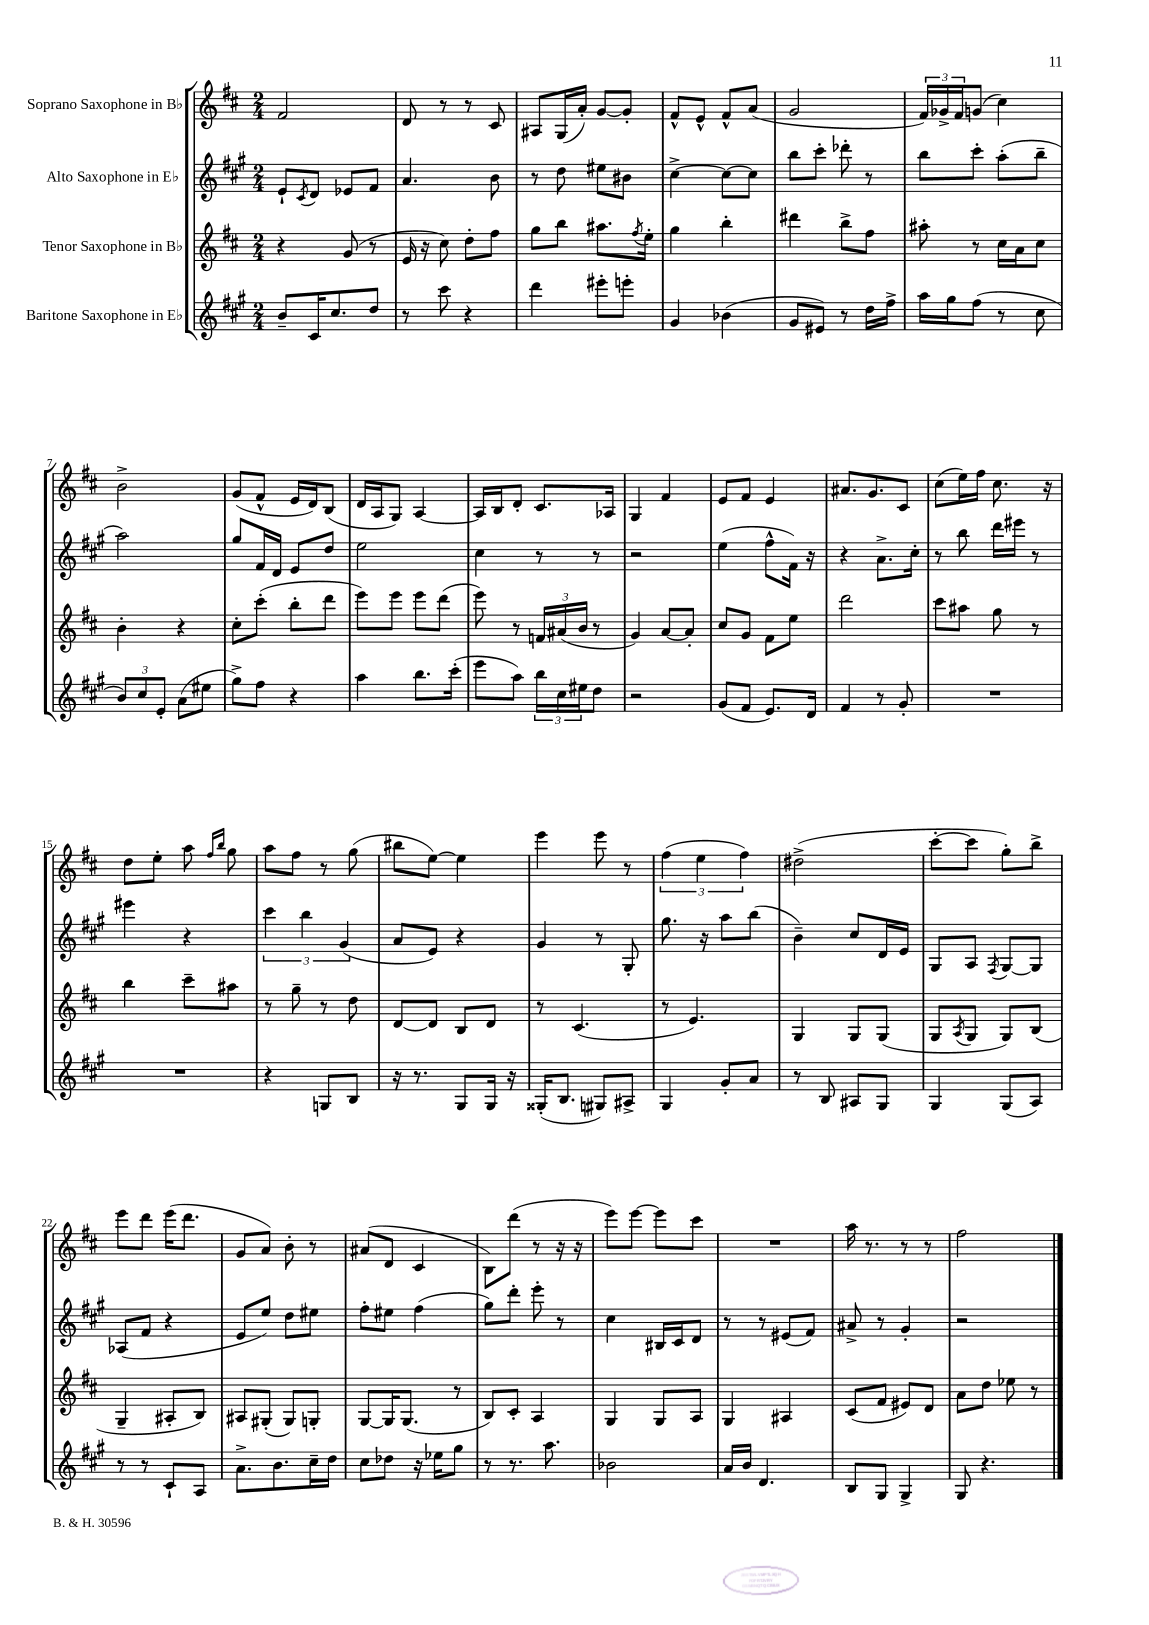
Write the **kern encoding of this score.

**kern	**kern	**kern	**kern
*staff4	*staff3	*staff2	*staff1
*clefG2	*clefG2	*clefG2	*clefG2
*k[f#c#g#]	*k[f#c#]	*k[f#c#g#]	*k[f#c#]
*M2/4	*M2/4	*M2/4	*M2/4
8b~	4r	8e`	2f#
.	.	8qc#	.
16c#	.	8d	.
8.cc#	.	.	.
.	(8g	8e-	.
8dd	8r	8f#	.
=	=	=	=
8r	16e	4.a	8d
.	16r	.	.
8ccc#	8cc#)	.	8r
4r	8dd'	.	8r
.	8ff#	8b	8c#
=	=	=	=
4ddd	8gg	8r	8A#
.	8bb	8dd	(16G
.	.	.	16a')
8eee#'	8.aa#	8ee#	[8g
8eee'	.	8b#	8g']
.	8qff#	.	.
.	16ee'	.	.
=	=	=	=
4g#	4gg	[4cc#^	8f#^^
.	.	.	8e^^
(4b-	4bb'	8cc#_	8f#^^
.	.	8cc#]	(8a
=	=	=	=
8g#	4ddd#	8bb	2g
8e#)	.	8ccc#'	.
8r	8bb^	8ddd-'	.
16dd	8ff#	8r	.
16ff#^	.	.	.
=	=	=	=
16aa	8aa#'	8bb	24f#)
.	.	.	24g-^
16gg#	.	.	.
.	.	.	24f#
(8ff#	8r	8ccc#'	(8g
8r	16cc#	(8aa'	4cc#)
.	16a	.	.
8cc#	8cc#	8bb~	.
=	=	=	=
12b)	4b'	2aa)	2b^
12cc#	.	.	.
12e'	.	.	.
(8a	4r	.	.
8ee#	.	.	.
=	=	=	=
8gg#^)	8cc#'	8gg#	(8g
8ff#	(8ccc#'	16f#	8f#^^
.	.	16d	.
4r	8bb'	8e	16e
.	.	.	16d)
.	8ddd	8dd	(8B
=	=	=	=
4aa	8eee)	2ee	16d
.	.	.	16A
.	8eee	.	8G)
8.bb	8eee	.	[4A
.	(8ddd	.	.
(16ccc#'	.	.	.
=	=	=	=
8eee	8eee)	4cc#	16A]
.	.	.	16B
8aa)	8r	.	8d'
24bb	24f	8r	8.c#
24cc#	(24a#	.	.
24ee#	24b	.	.
8dd	8r	8r	.
.	.	.	16A-
=	=	=	=
2r	4g)	2r	4G
.	[8a	.	4f#
.	8a']	.	.
=	=	=	=
(8g#	8cc#	(4ee	8e
8f#	8g	.	8f#
8.e)	8f#	8ff#^^	4e
.	8ee	16f#)	.
16d	.	16r	.
=	=	=	=
4f#	2ddd	4r	8.a#
.	.	.	8.g
8r	.	8.a^	.
8g#'	.	.	8c#
.	.	16cc#'	.
=	=	=	=
2r	8ccc#	8r	(8cc#
.	8aa#	8bb	16ee)
.	.	.	16ff#
.	8gg	16ddd	8.cc#
.	.	16eee#	.
.	8r	8r	.
.	.	.	16r
=	=	=	=
2r	4bb	4eee#	8dd
.	.	.	8ee'
.	8ccc#~	4r	8aa
.	.	.	16qqff#
.	.	.	16qqbb
.	8aa#	.	8gg
=	=	=	=
4r	8r	6ccc#	8aa
.	8gg~	.	8ff#
.	.	6bb	.
8G	8r	.	8r
.	.	(6g#	.
8B	8dd	.	(8gg
=	=	=	=
16r	[8d	8a	8bb#
8.r	.	.	.
.	8d]	8e)	[8ee)
8G#	8B	4r	4ee]
16G#	8d	.	.
16r	.	.	.
=	=	=	=
(16G##'	8r	4g#	4eee
8.B	.	.	.
.	(4.c#	.	.
8G#)	.	8r	8eee
8A#^	.	8G#'	8r
=	=	=	=
4G#	8r	8.gg#	(6ff#
.	4.e)	.	.
.	.	.	6ee
.	.	16r	.
8g#'	.	8aa	.
.	.	.	6ff#)
8a	.	(8bb	.
=	=	=	=
8r	4G	4b~)	(2dd#^
8B	.	.	.
8A#	8G	8cc#	.
8G#	(8G	16d	.
.	.	16e	.
=	=	=	=
4G#	8G	8G#	[8ccc#'
.	8qA	.	.
.	8G	8A	8ccc#]
.	.	8qF#	.
(8G#	8G)	[8G#	8gg')
8A)	(8B	8G#]	8bb^
=	=	=	=
8r	4G~	(8A-	8eee
8r	.	8f#	8ddd
8c#`	8A#'	4r	(16eee
.	.	.	8.ddd
8A	8B)	.	.
=	=	=	=
8.a^	8A#	8e	8g
.	(8G#'	8ee)	8a)
8.b	.	.	.
.	8G#)	8dd	8b'
16cc#~	8G'	8ee#	8r
16dd	.	.	.
=	=	=	=
8cc#	[8G	8ff#'	(8a#
8dd-	16G]	8ee#	8d
.	(8.G	.	.
16r	.	(4ff#	4c#
16ee-	.	.	.
8gg#	8r	.	.
=	=	=	=
8r	8B)	8gg#)	8B)
8.r	8c#'	8ddd'	(8ddd
.	4A	8eee'	8r
8.aa	.	.	.
.	.	8r	16r
.	.	.	16r
=	=	=	=
2b-	4G	4cc#	8eee)
.	.	.	[8eee
.	8G	16B#	8eee]
.	.	16c#	.
.	8A	8d	8ccc#
=	=	=	=
16a	4G	8r	2r
16b	.	.	.
4.d	.	8r	.
.	4A#	(8e#	.
.	.	8f#)	.
=	=	=	=
8B	(8c#	8a#^	16aa
.	.	.	8.r
8G#	8f#	8r	.
4G#^	8e#)	4g#'	8r
.	8d	.	8r
=	=	=	=
8G#	8a	2r	2ff#
4.r	8dd	.	.
.	8ee-	.	.
.	8r	.	.
==	==	==	==
*-	*-	*-	*-
